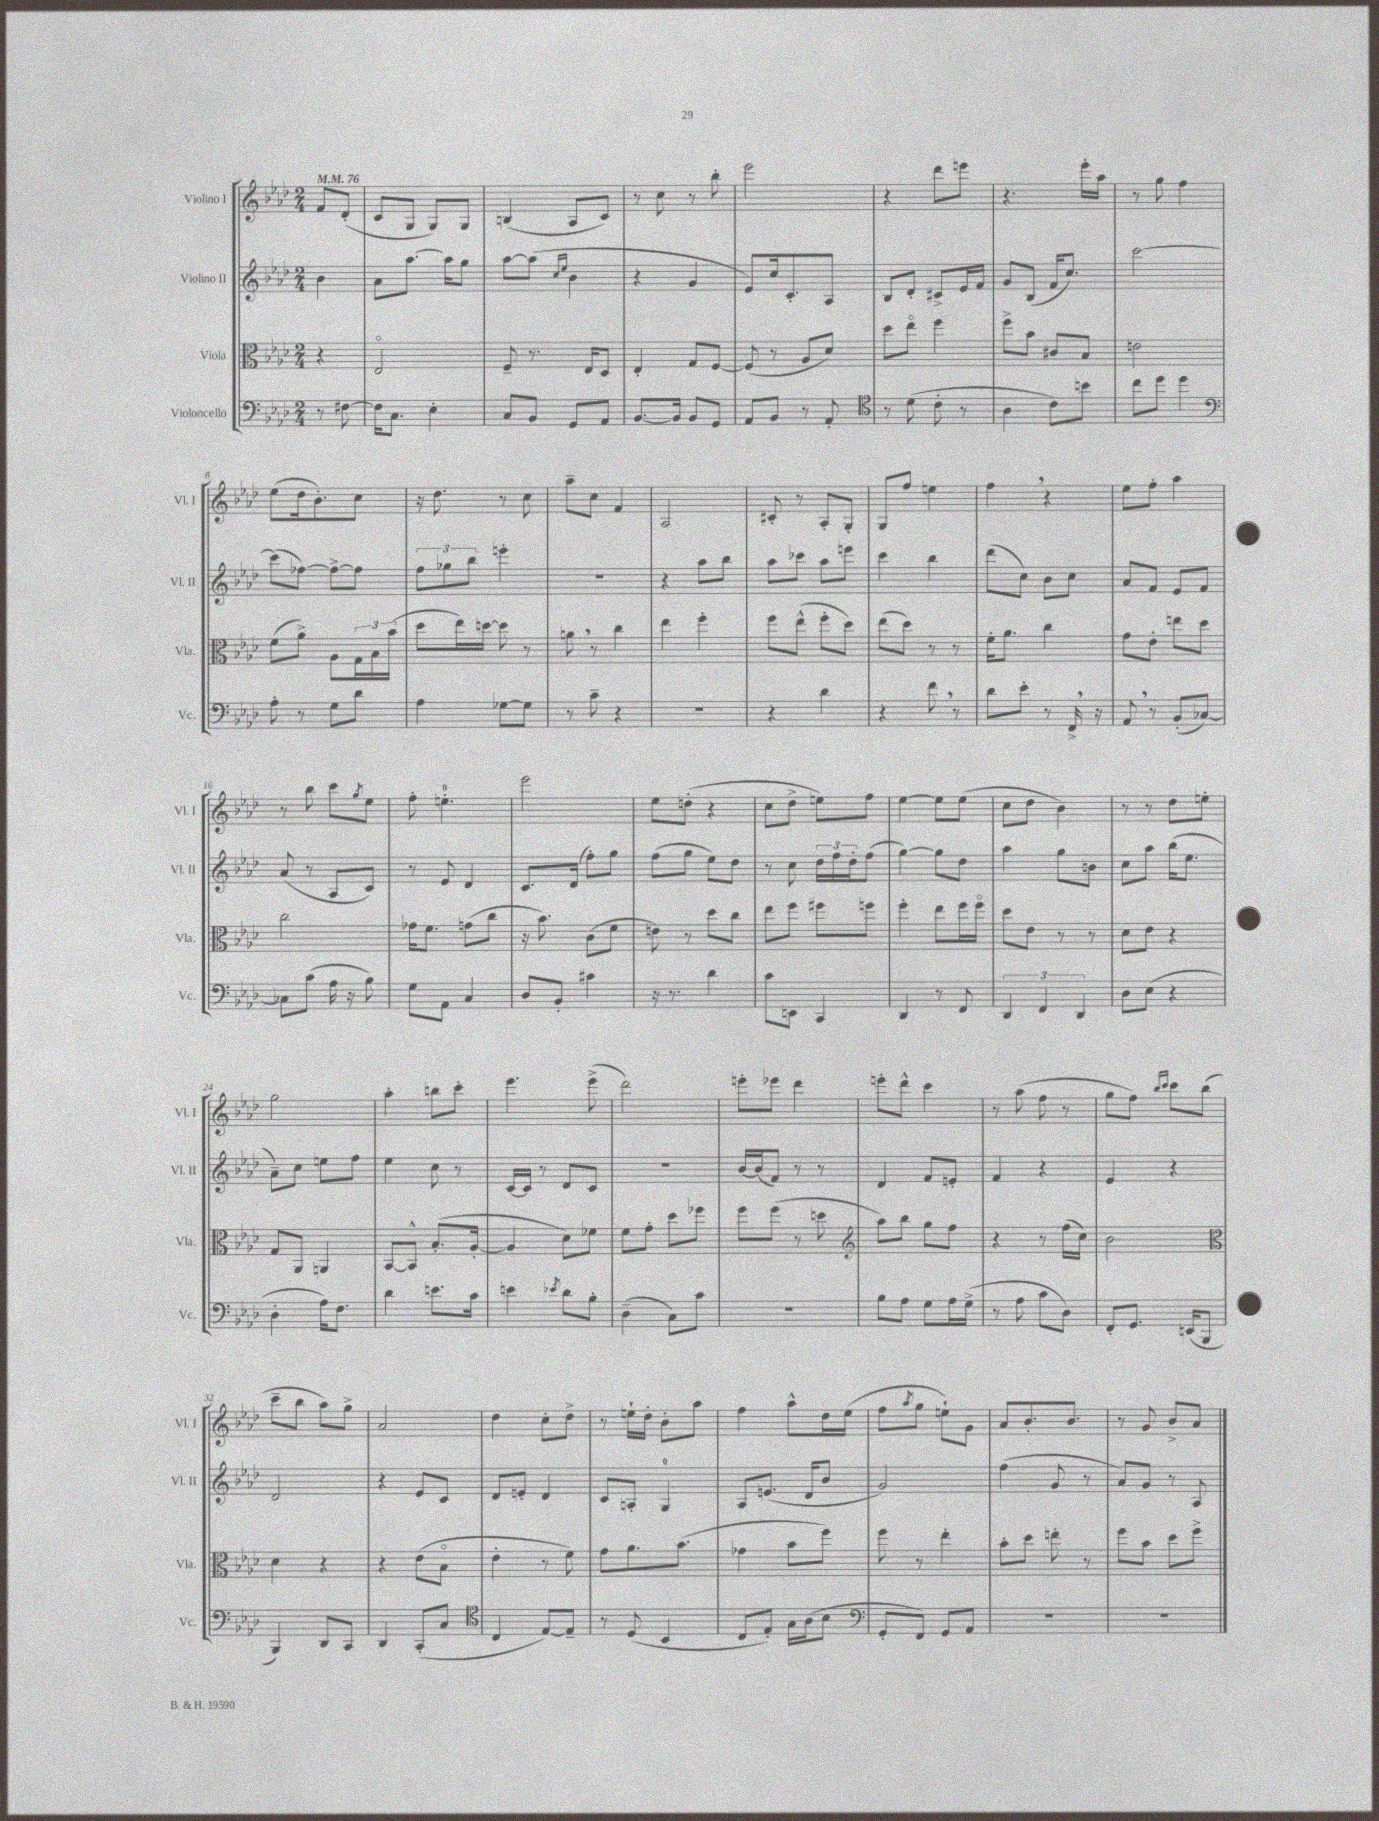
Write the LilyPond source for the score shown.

<<
\new StaffGroup <<
\new Staff = "s0" \with { instrumentName = "Violino I" shortInstrumentName = "Vl. I" } {
    \clef treble \key aes \major \numericTimeSignature \time 2/4 \partial 4 \tempo 4 = 76
    f'8 des'8-.( |
    c'8 g8 g8) g8 |
    b4( aes8 c'8) |
    r8 c''8 r8 bes''8-. |
    ees'''2 |
    r4 des'''8 e'''8 |
    r4. ees'''16-. aes''16 |
    r8 g''8 f''4 |
    ees''8( des''16 bes'8.-.) c''8 |
    r16 des''8. r8 c''8 |
    aes''8-- c''8 f'4 |
    aes2 |
    cis'8-. r8 aes8-. g8-. |
    g8 f''8 e''4 |
    f''4 \breathe r4 |
    ees''8 f''8-. aes''4 |
    r8 bes''8 c'''8 \acciaccatura { g''8 } ees''8 |
    f''8-. e''4.-0-. |
    ees'''2 |
    ees''8 d''8-.( r4 |
    c''8 des''8-> e''8) f''8 |
    ees''4~ ees''8 ees''8( |
    c''8 des''8 bes'4) |
    r8 r8 des''8 e''8-. |
    g''2 |
    aes''4-. b''8 c'''8-. |
    ees'''4. ees'''8->( |
    des'''2) |
    e'''8-. ees'''8 des'''4 |
    e'''8-. des'''8-^ c'''4 |
    r8 aes''8( f''8 r8 |
    g''8 f''8) \grace { bes''16 c'''16 } c'''8 bes''8( |
    c'''8-- bes''8 aes''8) g''8-> |
    aes'2 |
    des''4 c''8-. des''8-> |
    r8 e''16-! des''16-. bes'8-. aes''8 |
    f''4 aes''8-^ des''16 ees''16( |
    f''8 \acciaccatura { aes''8 } g''8 e''8-!) g'8 |
    aes'8 bes'8.-. bes'8. |
    r8 g'8 bes'8-> aes'8 \bar "|." |
}
\new Staff = "s1" \with { instrumentName = "Violino II" shortInstrumentName = "Vl. II" } {
    \clef treble \key aes \major \numericTimeSignature \time 2/4 \partial 4
    bes'4 |
    aes'8 aes''8.~ aes''16 g''8 |
    aes''8~ aes''8( \grace { c''16 ees''16 } bes'4 |
    r4 g'4 |
    ees'8) c''16 c'8.-. aes8 |
    bes8 des'8-. cis'8-> ees'16 f'16 |
    g'8 bes8( f'16 c''8.) |
    c'''2~ |
    c'''8( fes''8~) fes''8~-> fes''8 |
    \tuplet 3/2 { f''8 ges''8 bes''8 } e'''4-. |
    r2 |
    r4 aes''8 bes''8 |
    aes''8 ces'''8 aes''8 e'''8 |
    c'''4 bes''4 |
    des'''8( c''8) bes'8 c''8 |
    aes'8 f'8 ees'8 f'8 |
    aes'8( r8 aes8 c'8) |
    r8 ees'8 des'4 |
    c'8. des'16( f''8-.) g''8 |
    f''8( g''8 ees''8) des''8 |
    r8 c''8 \tuplet 3/2 { des''16 f''16 des''16-. } f''8( |
    g''4~) g''8 des''8 |
    aes''4 g''8 b'8 |
    c''8 aes''8 bes''16( ees''8. |
    aes'8--) c''8 e''8 f''8 |
    ees''4 c''8 r8 |
    c'16~ c'16 r8 des'8 c'8 |
    R2 |
    bes'16~ bes'16( f'8) r8 r8 |
    des'4 f'8 e'8-. |
    f'4 r4 |
    ees'4 r4 |
    des'2 |
    r4 ees'8 c'8 |
    des'8 e'8-. des'4 |
    c'8 a8-. g4-0 |
    aes8 e'8.( des'16 bes'8 |
    g'2) |
    f''4( g'8 r8 |
    aes'8) g'8 r8 aes8 \bar "|." |
}
\new Staff = "s2" \with { instrumentName = "Viola" shortInstrumentName = "Vla." } {
    \clef alto \key aes \major \numericTimeSignature \time 2/4 \partial 4
    r4 |
    ees2\flageolet |
    f8-- r8. ees16 des8 |
    ees4-. g8 f8~ |
    f8( r8 aes8 des'8) |
    des''8 ees''8\flageolet f''4 |
    f''8-> bes'8 cis'8 bes8 |
    e'2 |
    f'8( aes'8->) aes8 \tuplet 3/2 { g16 bes16 bes'16( } |
    des''8 ees''16) d''16~ d''8 r8 |
    a'8 \breathe r8 c''4 |
    ees''4 f''4-. |
    f''8 ees''8-^( f''8-. des''8) |
    ees''8( des''8) r8 r8 |
    f'16-. aes'8. c''4 |
    g'8 ees'8-. e''8 des''8 |
    c''2 |
    ges'16 f'8. g'8( c''8 |
    r16 bes'8.) c'8( f'8 |
    e'8) r8 des''8 c''8 |
    ees''8 f''8 fis''8 f''8 |
    f''4-. ees''8 f''16 f''16\flageolet |
    des''8 ees'8 r8 r8 |
    des'8 ees'8 r4 |
    g8 aes,8 a,4 |
    bes,8~ bes,8-^ bes8.-.( aes16~-. |
    aes4 des'8) fes'8 |
    f'8 g'8-. des''8 fes''8 |
    f''8 f''8( r8 d''8 |
    \clef treble aes''8) bes''8 g''8 f''8 |
    r4 r8 f''16( c''16) |
    bes'2 |
    \clef alto des'4 r4 |
    r4 ees'8( bes8\flageolet |
    ees'4-. r8 f'8) |
    g'8 aes'8. bes'8.( |
    ges'4 bes'8 f''8) |
    f''8 r8 ees''4-. |
    bes'8-. des''8 e''8-. r8 |
    f''8 bes'8 des''8 f''8-> \bar "|." |
}
\new Staff = "s3" \with { instrumentName = "Violoncello" shortInstrumentName = "Vc." } {
    \clef bass \key aes \major \numericTimeSignature \time 2/4 \partial 4
    r8 fis8~ |
    fis16 c8. ees4-. |
    c8 bes,8 g,8 aes,8 |
    bes,8.~ bes,16 bes,8 g,8 |
    aes,8 bes,8 r8 aes,8-. |
    \clef tenor r8 des'8( c'8-. r8 |
    aes4 c'8) b'8 |
    c''8 des''8 des''4 |
    \clef bass aes8-. r8 g8 des'8 |
    aes4 ges8~ ges8 |
    r8 c'8-- r4 |
    R2 |
    r4 des'4 |
    r4 f'8 \breathe r8 |
    des'8 ees'8-. r8 f,16-> \breathe r16 |
    aes,8 \breathe r8 bes,8-.( ces8~) |
    ces8 c'8( aes16 r16 bes8) |
    g8 aes,8 c4 |
    des8 bes,8-. cis'4 |
    r16 r8. des'4 |
    c'8 e,8 c,4 |
    des,4 r8 f,8 |
    \tuplet 3/2 { des,4 f,4 des,4 } |
    des8 ees8( r4 |
    des4-. aes16) f8. |
    des'4 e'8. c'16 |
    e'4 \acciaccatura { ees'8 } des'8 bes8-. |
    des4--( c8) c'8 |
    R2 |
    bes8 aes8 g8 aes16 g16->( |
    r8 aes8 c'8 des8) |
    f,8-. g,8. e,16( bes,,8 |
    bes,,4) des,8 c,8 |
    des,4 c,8-.( c8 |
    \clef tenor c4 ees8~) ees8-- |
    r8 des8( bes,4 |
    c8 ees8-.) g16 aes16( bes8 |
    \clef bass g,8-. f,8) g,8 aes,8 |
    R2 |
    R2 \bar "|." |
}
>>
>>
